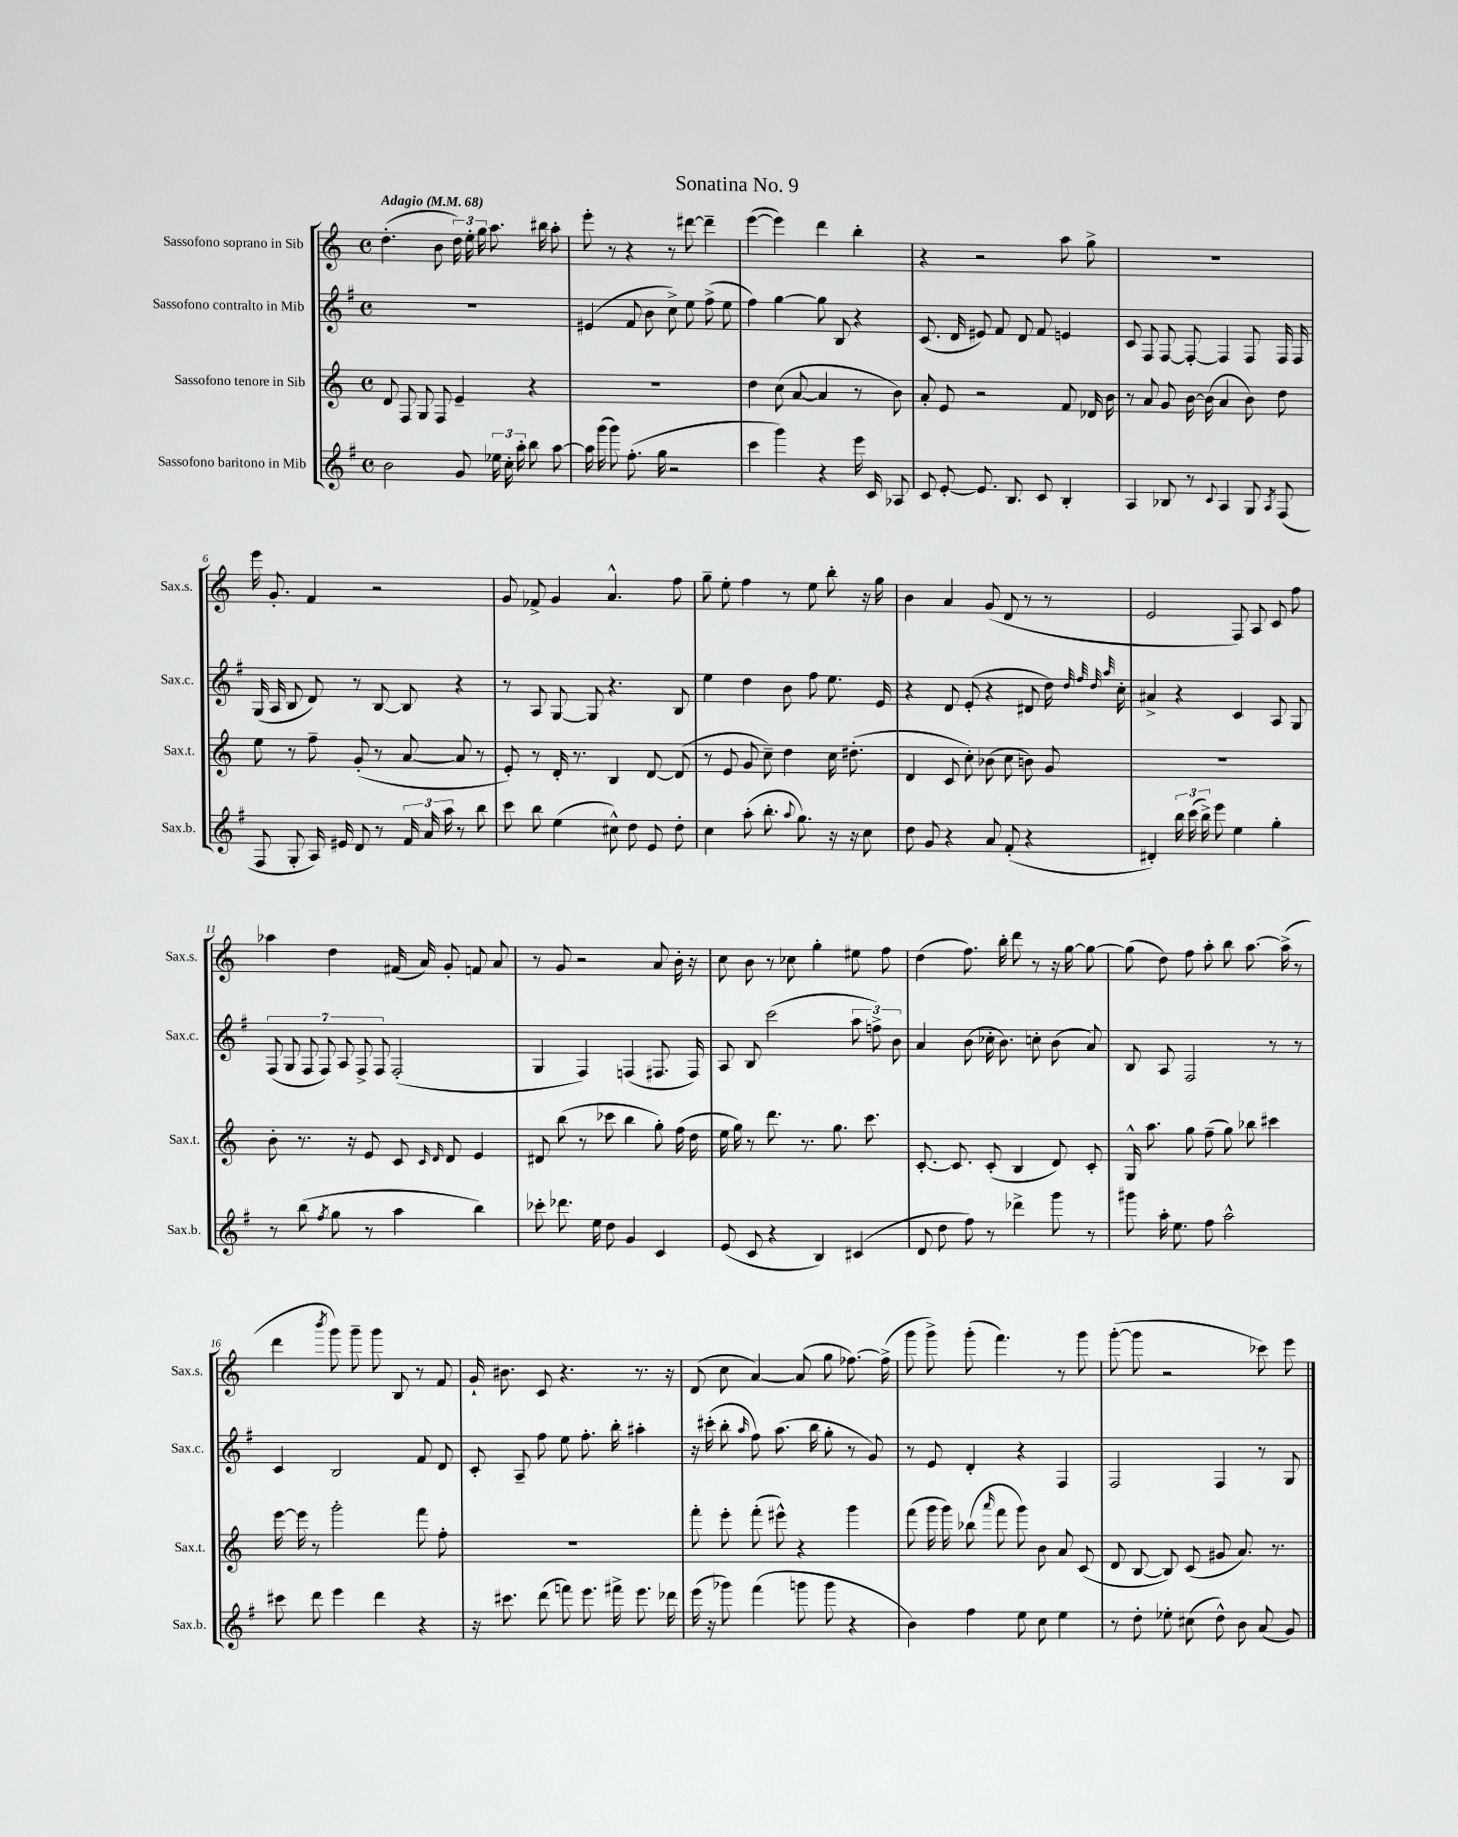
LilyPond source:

\header { title = "Sonatina No. 9" }
<<
\new StaffGroup <<
\new Staff = "s0" \with { instrumentName = "Sassofono soprano in Sib" shortInstrumentName = "Sax.s." } {
    \clef treble \key c \major \defaultTimeSignature \time 4/4 \tempo "Adagio" 4 = 68
    \autoBeamOff d''4.-.( b'8 \tuplet 3/2 { d''16) e''16-. g''16 } a''8. bis''16 a''8-. |
    e'''8-. r8 r4 r8 dis'''8~ dis'''4-- |
    e'''4~( e'''4) d'''4 b''4-. |
    r4 r2 a''8 g''8-> |
    R1 |
    e'''16 g'8.-. f'4 r2 |
    g'8 fes'8-> g'4 a'4.-^ f''8 |
    g''8-- e''8-. f''4 r8 e''8 b''8-. r16 g''16 |
    b'4 a'4 g'8( d'8 r8 r8 |
    e'2 f8) a8 c'8 f''8 |
    aes''4 d''4 fis'16( a'16) g'8-. f'8 a'8 |
    r8 g'8 r2 a'8 b'16-. r16 |
    c''8 b'8 r8 ces''8 g''4-. eis''8 f''8 |
    d''4( f''8.) b''16-. d'''8 r8 r16 g''16~ g''8~ |
    g''8( d''8) f''8 a''8-. b''8 a''8.~ a''16->( r8 |
    d'''4 \acciaccatura { b'''8 } g'''8) g'''8-- g'''8 b8 r8 f'8 |
    g'16-! bis'8. c'8 r4. r8. r16 |
    d'8( c''8 a'4~) a'8( g''8 fes''8.~) fes''16->( |
    g'''8 g'''8->) g'''8-.( f'''4.) r8 g'''8 |
    g'''8~-.( g'''8 r2 ces'''8) e'''8 \bar "|." |
}
\new Staff = "s1" \with { instrumentName = "Sassofono contralto in Mib" shortInstrumentName = "Sax.c." } {
    \clef treble \key g \major \defaultTimeSignature \time 4/4
    \autoBeamOff R1 |
    eis'4( fis'8 b'8 c''8->) e''8 fis''8->( e''8 |
    fis''4) g''4~ g''8 b8 r4 |
    c'8.( d'16 eis'8) fis'8 d'8 fis'8 e'4 |
    c'8 fis8 fis8~ fis8~-. fis4 fis8 fis16 fis16 |
    g16( a16 b8 d'8) r8 b8~ b8 r4 |
    r8 a8 g8~ g8 r4. b8 |
    e''4 d''4 b'8 fis''8 e''8. e'16 |
    r4 d'8 e'8-.( r4 dis'8 d''16) \grace { d''32 fis''32 d''32 a''32 } c''16-. |
    ais'4-> r4 c'4 a8 g8 |
    \tuplet 7/4 { fis8( g8 fis8 fis8) a8 fis8-> fis8 } fis2-.( |
    g4 fis4) f4( fis8. fis16) |
    a8 b8 c'''2( \tuplet 3/2 { a''8 f''8->) b'8 } |
    a'4 b'8( ces''16-. b'8.) c''8-. b'8( a'8) |
    b8 a8 fis2 r8 r8 |
    c'4 b2 fis'8 d'8 |
    c'8-. a8-- fis''8 e''8 fis''8.-. b''16-. ais''4-. |
    r16 cis'''16-.( b''8-. \grace { a''16 } fis''8) a''8.( b''16 g''8-. r8 g'8) |
    r8 e'8 d'4-. r4 fis4 |
    fis2 fis4 r8 g8 \bar "|." |
}
\new Staff = "s2" \with { instrumentName = "Sassofono tenore in Sib" shortInstrumentName = "Sax.t." } {
    \clef treble \key c \major \defaultTimeSignature \time 4/4
    \autoBeamOff d'8 f8 g8 f8 e'4-- r4 |
    R1 |
    d''4 c''8( a'8~ a'4 r8 b'8) |
    a'8-. e'8 r2 f'8 des'16 b'16 |
    r8 a'8 g'8 b'16~ b'16( a'4 b'8) d''8 |
    e''8 r8 f''8-- g'8-.( r8 a'8~ a'8 r8 |
    e'8-.) r8 d'16-. r8. b4 d'8~ d'8( |
    r8 e'8 g'8 c''8--) d''4 c''16 dis''8.-.( |
    d'4 c'8 c''8-.) bes'8( c''8 b'8) g'8 |
    R1 |
    b'8-. r8. r16 e'8 c'8 \grace { c'16 d'16 } d'8 e'4 |
    dis'8 b''8( r8 ces'''8 b''4 g''8-.) f''16( d''16 |
    e''16 g''16) r8 d'''8. r8. g''8. c'''8. |
    c'8.~-. c'8. c'8-.( b4 d'8) c'8-. |
    g16-^ a''8. g''8 f''8--( g''8) bes''8 cis'''4 |
    e'''16~ e'''16 r8 g'''2-. f'''8 f''8-. |
    R1 |
    f'''8-. e'''8-. f'''8-.( eis'''8-^) r4 g'''4 |
    f'''8( g'''16 g'''16) bes''8( \grace { a'''16 } f'''8 g'''8) b'8 a'8 c'8( |
    d'8 b8~ b8) c'8( gis'8 a'8.) r8. \bar "|." |
}
\new Staff = "s3" \with { instrumentName = "Sassofono baritono in Mib" shortInstrumentName = "Sax.b." } {
    \clef treble \key g \major \defaultTimeSignature \time 4/4
    \autoBeamOff b'2 g'8 \tuplet 3/2 { ees''16 c''16-. a''16-. } b''8 a''8~ |
    a''16 g'''16( g'''8) fis''8.-.( g''16 r2 |
    c'''4 g'''4) r4 e'''16 c'16 aes8 |
    c'8 e'8~-. e'8. b8. c'8 b4-. |
    a4 bes8 r8 \appoggiatura { c'8 } a4 g8 \acciaccatura { a8 } fis8( |
    fis8 g8-. a16) eis'16 d'8 r8 \tuplet 3/2 { fis'16 a'16 a''16 } r8 b''8 |
    c'''8 b''8 e''4( cis''8-^) d''8 e'8 d''8-. |
    c''4 a''8-.( b''8.-. \appoggiatura { a''8 } g''8.) r16 r16 c''8 |
    d''8 g'8 r4 a'8 fis'8-.( r4 |
    dis'4-.) \tuplet 3/2 { b''16 c'''16( b''16->) } e'''8 e''4 g''4-. |
    r8 b''8( \acciaccatura { fis''8 } g''8 r8 a''4 b''4) |
    ces'''8-. des'''8. e''16 d''8 g'4 c'4 |
    e'8( c'8 r4 b4) cis'4( |
    d'8 d''8 fis''8) r8 des'''4-> g'''8 r8 |
    gis'''8 a''16-. e''8. fis''8 a''2-^ |
    cis'''8 d'''8 e'''4 d'''4 r4 |
    r16 cis'''8. d'''8( f'''8) e'''8. fis'''16-> e'''8. des'''16 |
    e'''16( r16 ges'''8) fis'''4( g'''8 g'''8 r4 |
    b'4) fis''4 e''8 c''8 e''4 |
    r8 d''8-. ees''8-. cis''8( d''8-^) b'8 a'8( g'8) \bar "|." |
}
>>
>>
